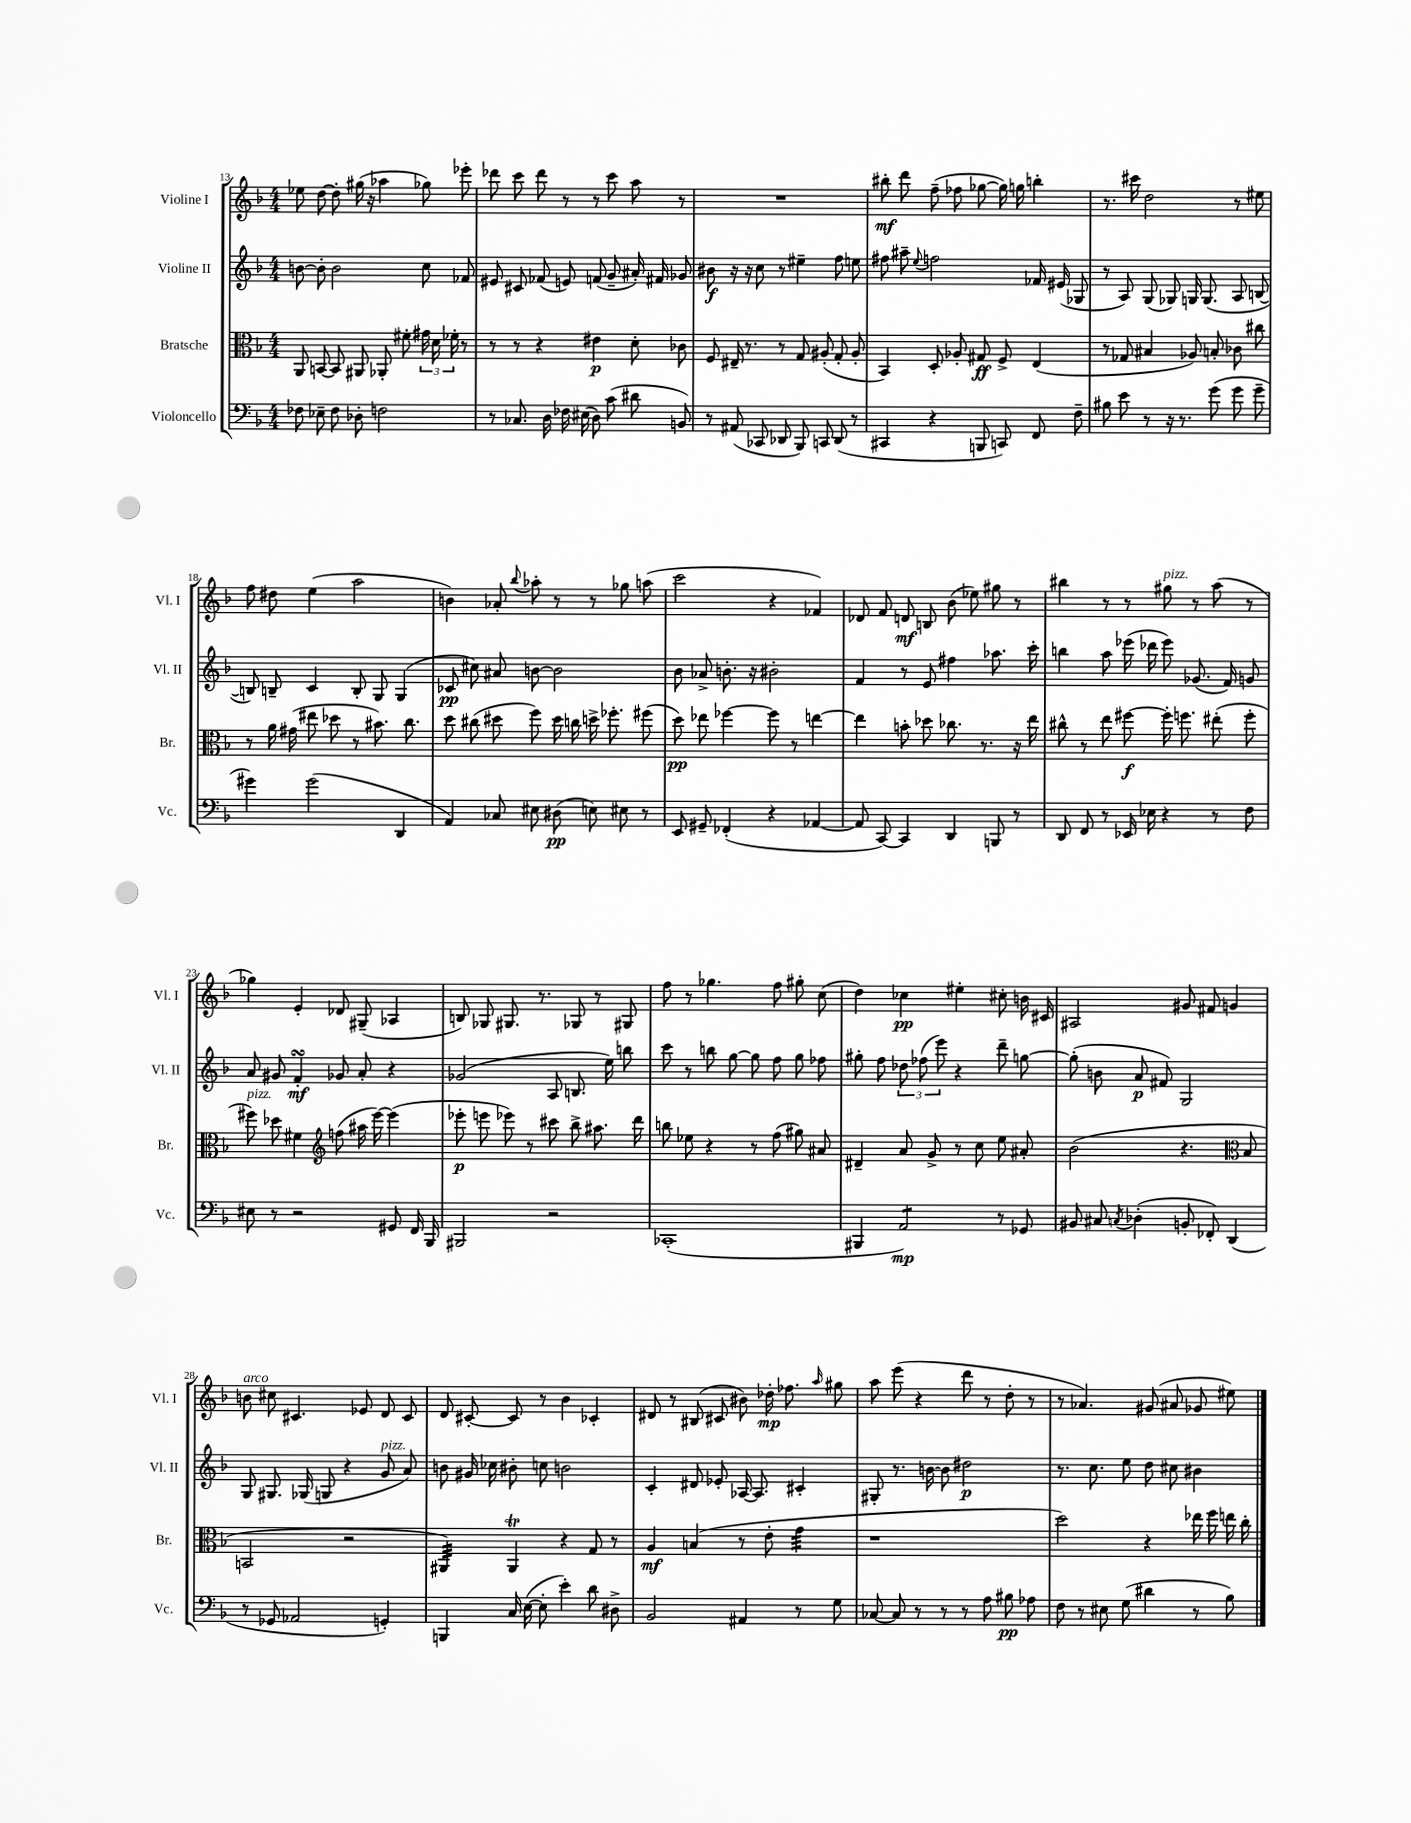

**kern	**kern	**kern	**kern
*staff4	*staff3	*staff2	*staff1
*clefF4	*clefC3	*clefG2	*clefG2
*k[b-]	*k[b-]	*k[b-]	*k[b-]
*M4/4	*M4/4	*M4/4	*M4/4
8F-\	8AA/	[8b\	8ee-\
8E-~\	[8BB/	8b'\]	[8dd\
8F-\	8BB/]	2b\	8dd'\]
8D-'\	8AA#/	.	(16gg#\
.	.	.	16r
2F\	8AA-'/	.	4aa-\
.	8f#'\	.	.
.	24g#\	8cc\	8gg-\)
.	24d\	.	.
.	24f-'\	.	.
.	8r	8f-/	8eee-'\
=	=	=	=
8r	8r	8e#/	8ddd-\
8.C-/	8r	8c#/	8ccc\
.	4r	(8f-/	8ddd-\
16D\	.	.	.
16F-\	.	8e/)	8r
(16E#\	.	.	.
8D\)	4e#\	(8f/	8r
(8c\	.	8g~/	8ccc\
8d#\	8d'\	16a#'/)	8aa\
.	.	16f#/	.
8BB/)	8c-\	8g-/	8r
=	=	=	=
8r	8F/	8b#\	1r
(8AA#/	16E#~/	16r	.
.	8.r	16r	.
8CC-/	.	8cc\	.
8DD-/	8r	8r	.
8BBB-/)	8G/	4ee#~\	.
8CC/	(8A#'/	.	.
(8DD-/	8G'/	8ff\	.
8r	8A#'/	8ee\	.
=	=	=	=
4CC#/	4BB-/)	8ff#\	8bb#'\
.	.	8aa#~\	8ddd\
.	.	8qqee/	.
4r	8D'/	2ff\	(8ff~\
.	8A-'/	.	8ff-\
8BBB/	8G#/	.	[8gg-\
8CC/)	8F^/	.	16gg-\])
.	.	.	16gg\
8FF/	(4E/	16f-/	4bb'\
.	.	(16e#/	.
8F~\	.	8G-/	.
=	=	=	=
8B#\	8r	8r	8.r
8e\	8G-/	8A/)	.
.	.	.	16ccc#\
8r	4B#/	(8G/	2dd\
16r	.	8G-/)	.
8.r	.	.	.
.	8A-/)	16G/	.
.	.	(8.G/	.
(8g\	8B'/	.	.
8g\	8c-\	8A/	8r
8g~\	8cc#\	[8B/	8ee#\
=	=	=	=
4g#\)	8r	8B/])	8ff\
.	16a\	8B~/	8dd#\
.	(16g#\	.	.
(2g#\	8ee#\	4c/	(4ee\
.	8dd-\	.	.
.	8r	8B'/	2aa\
.	8.b#\)	8G/	.
4DD/	.	(4G/	.
.	8.cc\	.	.
=	=	=	=
4AA/)	8dd\	8c-/	4b\)
.	(8cc#\	8cc#\)	.
8C-/	8dd#\	8a#/	8a-'/
.	.	.	8qqbb-/
8E#\	8ff\)	[8b\	8aa-'\
(8D#\	16dd#\	2b\]	8r
.	16cc\	.	.
8E\)	16dd^\	.	8r
.	8.ff-'\	.	.
8E#\	.	.	8gg-\
8r	(8ff#\	.	(8aa\
=	=	=	=
8EE/	8dd\)	8b-\	2ccc\
8GG#~/	8ee-\	8a-^/	.
(4FF-'/	[4ff-\	8.b'\	.
.	.	16r	.
4r	8ff-\]	2b#'\	4r
.	8r	.	.
[4AA-/	[4ee\	.	4f-/)
=	=	=	=
8AA-/]	4ee\]	4f/	8d-/
[8CC/)	.	.	8f/
4CC/]	8b'\	8r	8d/
.	8dd-\	8e/	8B/
4DD/	8.cc-\	4ff#\	(8b-\
.	.	.	8ee-\)
.	8.r	.	.
8BBB/	.	8.aa-\	8gg#\
8r	16r	.	8r
.	16ee\	16ccc'\	.
=	=	=	=
8DD/	8cc#^^\	4bb\	4bb#\
8FF/	8r	.	.
8r	8ee\	8aa\	8r
16EE-/	[8ff#\	(16eee-\	8r
16E-\	.	16ddd-\	.
4r	16ff#'\]	8eee-\)	8gg#\
.	8.ff\	.	.
.	.	(8.g-/	8r
8r	(8ee#'\	.	(8aa\
.	.	16f/)	.
8F\	8ff'\	8g/	8r
=	=	=	=
8E#\	8ff#\)	8a/	4gg-\)
8r	8dd-\	8g#/	.
2r	4f#\	4f'/	4e'/
*	*clefG2	*	*
.	(8ff\	8g-/	8d-/
.	16aa#\	8a'/	(8G#~/
.	[16eee\)	.	.
8GG#/	(4eee\]	4r	4A-/
16FF/	.	.	.
16BBB-/	.	.	.
=	=	=	=
2BBB#/	8eee-'\	(2g-/	8B/)
.	8eee\	.	8G-/
.	8eee-\)	.	8.G#/
.	8r	.	.
.	.	.	8.r
2r	8ccc#\	8A/	.
.	8bb-^\	8.B/	8G-/
.	8.aa#\	.	8r
.	.	16ee\)	.
.	.	8bb\	8G#/
.	16ddd\	.	.
=	=	=	=
(1CC-'	8bb\	8ccc\	8ff\
.	8ee-\	8r	8r
.	4r	8bb\	4.gg-\
.	.	[8gg\	.
.	8r	8gg\]	.
.	(8ff\	8ff\	8ff\
.	8gg#\)	8gg\	8gg#'\
.	8a#/	8ff-\	(8cc\
=	=	=	=
4BBB#/	4d#~/	8gg#'\	4dd\)
.	.	8ff\	.
2AA/)	8a/	12dd-\	4cc-\
.	.	(12ff-\	.
.	8g^/	.	.
.	.	12eee\)	.
.	8r	4r	4ee#'\
.	8cc\	.	.
8r	8ee\	8ddd~\	8cc#'\
8GG-/	8a#'/	[8gg\	16b\
.	.	.	16c#/
=	=	=	=
8BB#/	(2b-\	(8gg'\]	2A#/
8C#/	.	8b\	.
8qC/	.	.	.
(4D-'\	.	8a/	.
.	.	8f#/)	.
8BB'/	4.r	2G/	8g#/
8FF-'/)	.	.	8f#/
(4DD/	.	.	4g/
*	*clefC3	*	*
.	8B-/	.	.
=	=	=	=
8r	2BB/	8G/	8b\
8GG-/	.	8.G#/	8cc#\
2AA-/	.	.	4.c#/
.	.	(16G-/	.
.	.	8G/	.
.	2r	4r	.
.	.	.	8e-/
4GG'/)	.	8g/	8d/
.	.	8a/)	8c#/
=	=	=	=
4BBB/	4AA#/)	8b\	8d/
.	.	16g#/	[8c#'/
.	.	16cc-\	.
16C/	4AA#/	8b#'\	8c#/]
([16E\	.	.	.
8E'\]	.	8cc\	8r
4e'\)	4r	2b\	4b-\
8d\	8G/	.	4c-'/
8D#^\	8r	.	.
=	=	=	=
2BB-/	4A/	4c'/	8d#/
.	.	.	8r
.	(4B/	8d#/	(8B#/
.	.	8e-'/	8c#/
4AA#/	8r	[16A-/	8b#\)
.	.	8.A-/]	.
.	8e'\	.	16dd-'\
.	.	.	8.ff-\
8r	4g\	4c#'/	.
.	.	.	16qqaa/
8G\	.	.	8gg#\
=	=	=	=
[8C-/	1r	8G#'/	8aa\
8C-/]	.	8.r	(8eee\
8r	.	.	4r
.	.	[16b\	.
8r	.	8b\]	.
8r	.	2dd#\	8ddd\
8A\	.	.	8r
8B#\	.	.	8dd'\
8A-\	.	.	8r
=	=	=	=
8F\	2dd\)	8.r	8r
8r	.	.	4.a-/)
.	.	8.cc\	.
8E#\	.	.	.
(8G\	.	8ee\	.
4d#\	4r	8dd\	(8g#/
.	.	8cc#\	8a#/
8r	16ee-\	4b#\	8g-/
.	16ff\	.	.
8B-\)	16ee\	.	8ee#\)
.	16cc'\	.	.
==	==	==	==
*-	*-	*-	*-
